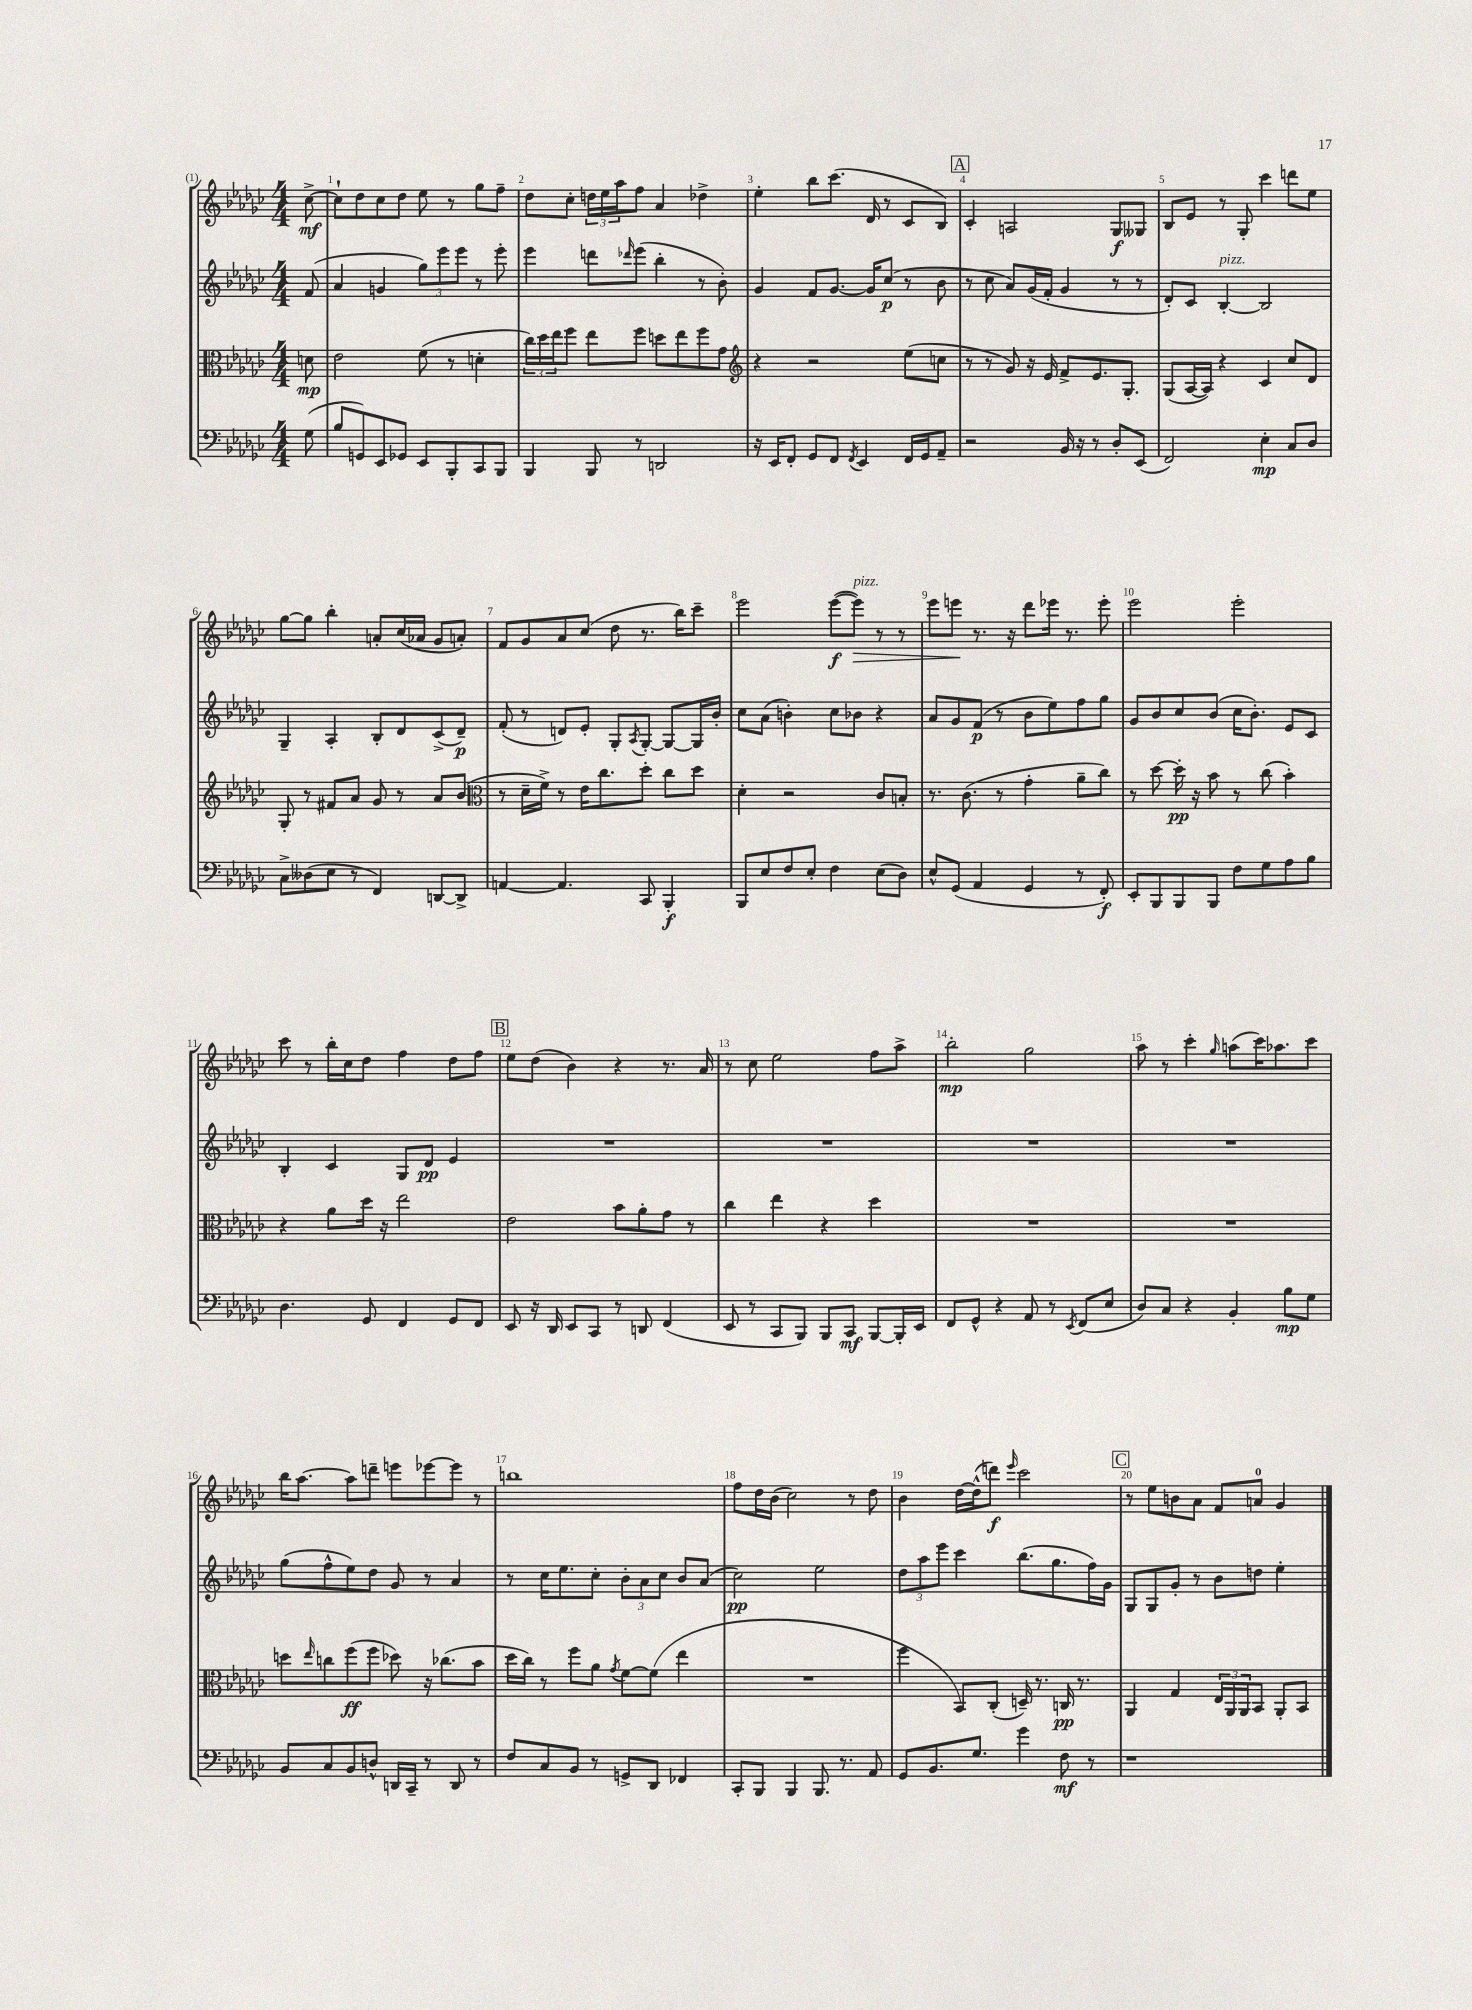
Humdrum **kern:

**kern	**kern	**kern	**kern
*staff4	*staff3	*staff2	*staff1
*clefF4	*clefC3	*clefG2	*clefG2
*k[b-e-a-d-g-c-]	*k[b-e-a-d-g-c-]	*k[b-e-a-d-g-c-]	*k[b-e-a-d-g-c-]
*M4/4	*M4/4	*M4/4	*M4/4
(8G-	8d	(8f	[8cc-^
=	=	=	=
8B-	2e-	4a-	8cc-`]
8GG)	.	.	8dd-
8EE-	.	4g	8cc-
8GG-	.	.	8dd-
8EE-	(8f	12gg-)	8ee-
.	.	12eee-	.
8BBB-'	8r	.	8r
.	.	12eee-	.
8CC-	4d'	8r	8gg-
8BBB-	.	8eee-'	8ff~
=	=	=	=
4BBB-	24cc-)	4eee-	8dd-
.	24dd-	.	.
.	24ee-	.	.
.	8ff	.	8cc-'
8BBB-	8ee-	8ddd	24dd
.	.	.	24ee-
.	.	.	24aa-
.	.	16qqddd-	.
8r	8ff	(8eee-	8ff
2DD	8dd	4bb-'	4a-
.	8ee-	.	.
.	8ff	8r	4dd-^
.	8g-	8b-')	.
=	=	=	=
*	*clefG2	*	*
16r	4r	4g-	4ee-'
16EE-	.	.	.
8FF'	.	.	.
8GG-	2r	8f	8bb-
8FF	.	[8.g-	(8.ccc-
8qFF	.	.	.
4EE-	.	.	.
.	.	16g-]	16d-
.	.	(8cc-	8r
16FF	(8ee-	8r	8c-
16GG-	.	.	.
8AA-~	8cc	8b-	8B-)
=	=	=	=
2r	8r	8r	4c-'
.	8r	8cc-	.
.	8g-)	8a-)	2A
.	16r	(16g-	.
.	16e-	16f'	.
16BB-	8f^	4g-	.
16r	.	.	.
8r	8.e-	.	.
8D-'	.	8r	8G-
.	8.G-'	.	.
(8EE-	.	8r	8G--
=	=	=	=
2FF)	(8G-	8d-')	8B-
.	[16A-	8c-	8e-
.	16A-])	.	.
.	4r	[4B-'	8r
.	.	.	8G-'
4E-'	4c-	2B-]	4ccc-
8C-	8cc-	.	8ddd
8D-	8d-	.	8ee-
=	=	=	=
8C-^	8G-'	4G-~	[8gg-
(8D--	8r	.	8gg-]
8E-	8f#	4A-'	4bb-'
8r	8a-	.	.
4FF)	8g-	8B-'	8a'
.	8r	8d-	(16cc-
.	.	.	16a-
[8DD	8a-	(8c-^	8g-
8DD^]	(8b-	8d-~)	8a')
=	=	=	=
*	*clefC3	*	*
[4AA	8r	(8f'	8f
.	16d-~	8r	8g-
.	16f^)	.	.
4.AA]	8r	8d)	8a-
.	16e-	8e-'	(8cc-
.	8.cc-	.	.
.	.	8G-'	8dd-
.	.	8qA-	.
8CC-	8dd-'	[8G-'	8.r
4BBB-'	8cc-	8G-_	.
.	.	.	16bb-)
.	8dd-	16G-]	8ccc-~
.	.	16b-'	.
=	=	=	=
8BBB-	4d-'	8cc-	2eee-
8E-	.	(8a-	.
8F	2r	4b')	.
8E-'	.	.	.
4F	.	8cc-	([8eee-
.	.	8b-	8eee-])
(8E-	8c-	4r	8r
8D-)	8B'	.	8r
=	=	=	=
8E-^^	8.r	8a-	8eee-
(8GG-	.	8g-	8eee
.	(8.c-	.	.
4AA-	.	(8f	8.r
.	8r	8r	.
.	.	.	16r
4GG-	4g-'	8b-	8ddd-
.	.	8ee-)	16eee-
.	.	.	8.r
8r	8a-~	8ff	.
8FF')	8cc-)	8gg-	8eee-'
=	=	=	=
8EE-'	8r	8g-	2eee-
8BBB-	[8dd-	8b-	.
8BBB-	16dd-']	8cc-	.
.	16r	.	.
8BBB-	8b-	(8b-	.
8F	8r	16cc-	2eee-'
.	.	8.b-')	.
8G-	(8cc-	.	.
8A-	4b-')	8e-	.
8B-	.	8c-	.
=	=	=	=
4.D-	4r	4B-'	8ccc-
.	.	.	8r
.	8a-	4c-	16bb-'
.	.	.	16cc-
8GG-	16dd-	.	8dd-
.	16r	.	.
4FF	2ee-	8G-	4ff
.	.	8d-	.
8GG-	.	4e-	8dd-
8FF	.	.	8ff
=	=	=	=
8EE-	2e-	1r	8ee-
16r	.	.	(8dd-
16DD-	.	.	.
8EE-	.	.	4b-)
8CC-	.	.	.
8r	8b-	.	4r
8DD	8a-'	.	.
(4FF	8g-	.	8.r
.	8r	.	.
.	.	.	16a-
=	=	=	=
8EE-	4cc-	1r	8r
8r	.	.	8cc-
8CC-	4ee-	.	2ee-
8BBB-)	.	.	.
8BBB-	4r	.	.
8CC-	.	.	.
[8BBB-	4dd-	.	8ff
16BBB-']	.	.	8aa-^
16EE-	.	.	.
=	=	=	=
8FF	1r	1r	2bb-'
8GG-^^	.	.	.
4r	.	.	.
8AA-	.	.	2gg-
8r	.	.	.
8qEE-	.	.	.
(8FF	.	.	.
8E-	.	.	.
=	=	=	=
8D-)	1r	1r	8aa-
8C-	.	.	8r
4r	.	.	4ccc-'
.	.	.	16qqgg-
4BB-'	.	.	(8aa
.	.	.	16ccc-)
.	.	.	8.aa-
8B-	.	.	.
8G-	.	.	8ccc-
=	=	=	=
8BB-	8dd	(8gg-	16bb-
.	.	.	[8.aa-
.	16qqee-	.	.
8C-	8cc	8ff^^	.
8BB-	(8ff	8ee-)	8aa-]
8D^^	8ff	8dd-	8ddd~
16DD	8dd-)	8g-	8eee
16CC-~	.	.	.
8r	16r	8r	[8eee-
.	(8.cc-	.	.
8DD	.	4a-	8eee-]
8r	8b-	.	8r
=	=	=	=
8F	16dd-	8r	1bb
.	16cc-)	.	.
8C-	8r	16cc-	.
.	.	8.ee-	.
8BB-	8ff	.	.
8r	8a-	8cc-'	.
.	8qg-	.	.
8GG^	[8f	12b-'	.
.	.	12a-	.
8DD-	(8f]	.	.
.	.	12cc-	.
4FF-	4ee-	8b-	.
.	.	(8a-	.
=	=	=	=
8CC-'	1r	2cc-)	8ff
8BBB-	.	.	16dd-
.	.	.	(16b-
4BBB-	.	.	2cc-)
8.BBB-	.	2ee-	.
8.r	.	.	.
.	.	.	8r
8AA-	.	.	8dd-
=	=	=	=
8GG-	4ff	12dd-	4b-
.	.	12aa-	.
8.BB-	.	.	.
.	.	12eee-	.
.	8BB-)	4ccc-	[16dd-
8.G-	.	.	(16dd-^^]
.	(8C-'	.	8ddd)
.	.	.	16qqeee-
4g-	16D~)	(8.bb-	2ccc-
.	8.r	.	.
.	.	8.gg-	.
8F	16C	.	.
.	8.r	.	.
8r	.	16ff)	.
.	.	16g-	.
=	=	=	=
1r	4AA-	8G-	8r
.	.	8G-	8ee-
.	4G-	8g-'	8b
.	.	8r	8a-
.	24E-	8b-	8f
.	24AA-	.	.
.	24AA-	.	.
.	8BB-	8dd	8a
.	8AA-'	4ee-'	4g-
.	8BB-	.	.
==	==	==	==
*-	*-	*-	*-
